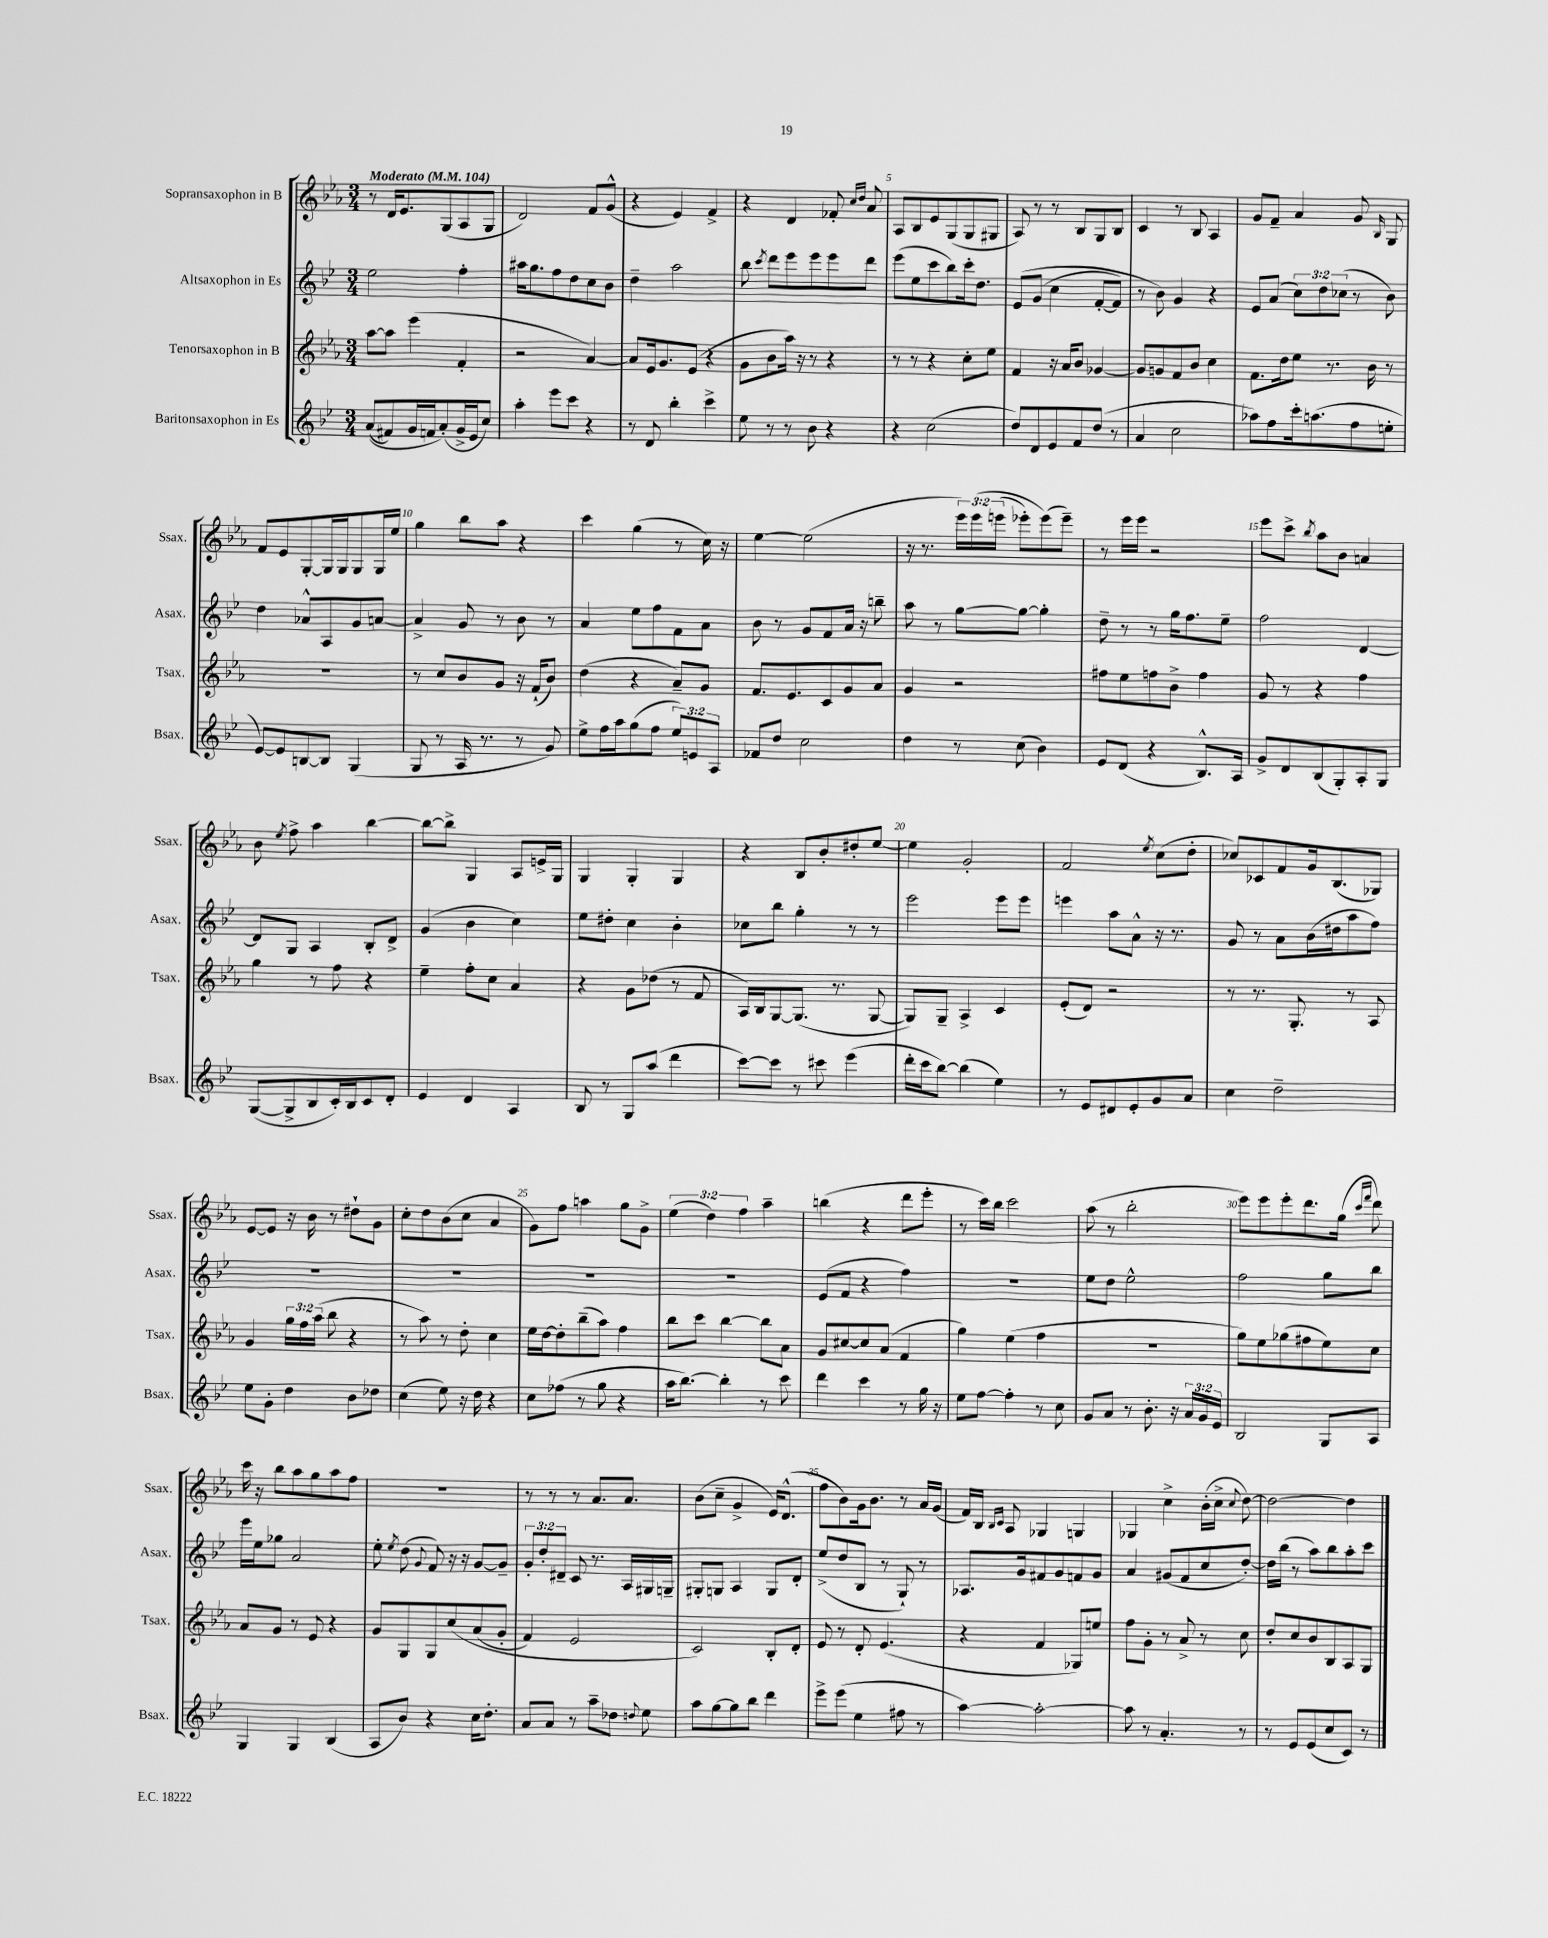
<<
\new StaffGroup <<
\new Staff = "s0" \with { instrumentName = "Sopransaxophon in B" shortInstrumentName = "Ssax." } {
    \clef treble \key ees \major \numericTimeSignature \time 3/4 \override Staff.TupletNumber.text = #tuplet-number::calc-fraction-text \tempo "Moderato" 4 = 104
    \autoBeamOff r8 d'16[ ees'8. g8( aes8 g8] |
    d'2) f'8[ g'8]-^( |
    r4 ees'4) f'4-> |
    r4 d'4 fes'8-. \grace { c''16[ d''16] } aes'8 |
    aes8[ bes8 ees'8 g8( g8 gis8] |
    aes8) r8 r8 bes8[ g8 bes8] |
    c'4 r8 bes8 aes4 |
    g'8[ f'8]-- aes'4 g'8 \grace { bes16 } g8 |
    f'8[ ees'8 g8~-. g16 g16 g8 g16 ees''16] |
    g''4 bes''8[ aes''8] r4 |
    c'''4 g''4( r8 c''16) r16 |
    ees''4~ ees''2( |
    r16 r8. \tuplet 3/2 { ees'''16[) ees'''16\( e'''16]( } ees'''8[-.) ees'''8(\) ees'''8]--) |
    r8 ees'''16[ ees'''16] r2 |
    ees'''8[ c'''8]-> \acciaccatura { bes''8 } aes''8[ bes'8] a'4 |
    bes'8 \acciaccatura { ees''8 } f''8-> aes''4 bes''4~ |
    bes''8[~ bes''8]-> g4 aes8[ e'16-> g16] |
    g4 g4-. g4 |
    r4 bes8[ bes'8-. dis''8-. ees''8]~ |
    ees''4 g'2-. |
    f'2 \acciaccatura { ees''8 } c''8[( d''8]-. |
    ces''8[) ces'8 f'8 g'16 bes8.( ges8]) |
    ees'8[~ ees'8] r16 bes'16 r8 dis''8[-! g'8] |
    c''8[-. d''8 bes'8( c''8] aes'4 |
    g'8[) f''8] a''4 g''8[ g'8]-> |
    \tuplet 3/2 { ees''4( d''4) f''4 } aes''4-- |
    b''4( r4 d'''8[ ees'''8]-. |
    r8 c'''16[) bes''16] c'''2 |
    aes''8( r8 bes''2-. |
    ees'''8[) ees'''8 ees'''8-. d'''8. g''16]( \grace { c'''16[ f'''16] } d'''8) |
    c'''16 r16 bes''8[ aes''8 g''8 aes''8 f''8] |
    R2. |
    r8 r8 r8 aes'8.[ aes'8.] |
    bes'8[( c''8]-- g'4-> ees'16[) d'8.]-^( |
    f''8[ bes'8) g'16 bes'8.] r8 aes'16[ g'16]( |
    f'16[) bes16] \grace { bes16[ c'16] } aes8 ges4 g4 |
    ges4 c''4-> bes'16[-.( c''16]-> \appoggiatura { c''8 } d''8~) |
    d''2~ d''4 \bar "|." |
}
\new Staff = "s1" \with { instrumentName = "Altsaxophon in Es" shortInstrumentName = "Asax." } {
    \clef treble \key bes \major \numericTimeSignature \time 3/4 \override Staff.TupletNumber.text = #tuplet-number::calc-fraction-text
    \autoBeamOff ees''2 f''4-. |
    ais''16[ g''8. f''8 d''8 c''8 bes'8] |
    d''4-- a''2 |
    bes''8 \acciaccatura { c'''8 } d'''8[ ees'''8 ees'''8 ees'''8 d'''8] |
    ees'''8[( ees''8 c'''8 bes''8) c'''16-. d''8.] |
    ees'8[\( g'8]( c''4 f'8[~-. f'8]) |
    r8 bes'8\) g'4 r4 |
    ees'8[ a'8]( \tuplet 3/2 { c''8[) d''8 ces''8]( } r8 bes'8) |
    d''4 aes'8[-^ a8 g'8 a'8]~ |
    a'4-> g'8 r8 bes'8 r8 |
    a'4 ees''8[ f''8 f'8 a'8] |
    bes'8 r8 g'8[ f'8 a'16] r16 b''8-- |
    a''8 r8 g''8[~ g''8]~ g''4-. |
    d''8-- r8 r8 g''16[ f''8. ees''8]-- |
    f''2 d'4~ |
    d'8[ g8] a4 bes8[-. d'8]-> |
    g'4( bes'4 c''4) |
    ees''8[ dis''8]-. c''4 bes'4-. |
    ces''8[ bes''8] g''4-. r8 r8 |
    ees'''2 ees'''8[ ees'''8] |
    e'''4 a''8[ a'8]-^ r16 r8. |
    g'8 r8 a'8[ bes'16( dis''16 a''8 f''8]) |
    R2. |
    R2. |
    R2. |
    R2. |
    ees'8[( f'8] r4 f''4) |
    R2. |
    ees''8[ d''8] ees''2-^ |
    f''2 g''8[ bes''8] |
    ees'''16[ ees''16 ges''8] a'2 |
    ees''8-. \acciaccatura { ees''8 } d''8( \appoggiatura { g'8 } f'8) r16 r16 g'8[~ g'8]-- |
    \tuplet 3/2 { g'8[-. d''8-. dis'8]-- } c'8 r8. a16[ gis16 g16]-- |
    gis8[-. g8] a4 g8[ d'8]-. |
    ees''8[->( d''8 bes8] r8 g8-!) r8 |
    aes8.[ g'16 fis'8 g'8 f'8 g'8] |
    a'4 gis'8[( f'8 c''8 d''8]~-.) |
    d''16[ bes''16]( r8 a''8[) bes''8 a''8-. c'''8] \bar "|." |
}
\new Staff = "s2" \with { instrumentName = "Tenorsaxophon in B" shortInstrumentName = "Tsax." } {
    \clef treble \key ees \major \numericTimeSignature \time 3/4 \override Staff.TupletNumber.text = #tuplet-number::calc-fraction-text
    \autoBeamOff aes''8[~ aes''8] ees'''4( f'4-. |
    r2 aes'4~) |
    aes'8[ ees'16 g'8. ees'8]( r4 |
    g'8[ bes'8 aes''16]) r16 r8 r4 |
    r8 r8 r4 c''8[-. ees''8] |
    f'4 r16 aes'16[ bes'8] ges'4~ |
    ges'8[ g'8 f'8 bes'8] c''4 |
    f'8.[ d''16 ees''8] r8. bes'16 r8 |
    R2. |
    r8 c''8[ bes'8 g'8] r16 f'16[-!( bes'8]) |
    d''4( r4 aes'8[--) g'8] |
    f'8.[ ees'8. c'8 g'8 aes'8] |
    g'4 r2 |
    fis''8[ ees''8 f''8 bes'8]-> f''4 |
    g'8 r8 r4 f''4 |
    g''4 r8 f''8 r4 |
    ees''4-- f''8[-. c''8] aes'4 |
    r4 g'8[ des''8]( r8 f'8 |
    aes16[) bes16 g8~ g8.]( r8. g8~ |
    g8[) g8]-- aes4-> c'4 |
    ees'8[-.( d'8]) r2 |
    r8 r8. g8.-. r8 aes8 |
    g'4 \tuplet 3/2 { g''16[ f''16 aes''16]( } bes''8 r4 |
    r8 aes''8) r8 d''8-. c''4 |
    ees''16[ d''16~ d''8-. bes''8--( aes''8]) f''4 |
    bes''8[ c'''8] bes''4~ bes''8[ aes'8] |
    g'8[ cis''8~ cis''8 aes'8]( f'4 |
    g''4) ees''4( f''4 |
    R2. |
    g''8[) ees''8 ges''8( fis''8 ees''8) c''8] |
    aes'8[ g'8] r8 ees'8 r4 |
    g'8[ g8 g8 c''8\( aes'8( g'8]-. |
    f'4) ees'2 |
    c'2\) bes8[-. d'8]-. |
    ees'8 r8 d'8-. ees'4.( |
    r4 f'4 ges8[) e''8] |
    f''8[ g'8]-. r8 aes'8-> r8 c''8 |
    d''8[-. c''8 bes'8 bes8 aes8 g8] \bar "|." |
}
\new Staff = "s3" \with { instrumentName = "Baritonsaxophon in Es" shortInstrumentName = "Bsax." } {
    \clef treble \key bes \major \numericTimeSignature \time 3/4 \override Staff.TupletNumber.text = #tuplet-number::calc-fraction-text
    \autoBeamOff a'8[(\( fis'8) g'16 f'16 a'8-.(\) g'16-> ees'16 c''8]) |
    a''4-. ees'''8[ c'''8] r4 |
    r8 d'8 bes''4-. c'''4-> |
    ees''8 r8 r8 bes'8 r4 |
    r4 c''2( |
    d''8[) d'8 ees'8 f'8 d''8]( r8 |
    a'4 c''2 |
    aes''8[) f''8 c'''16-. a''8.( f''8 e''8]-. |
    ees'8[~) ees'8 b8~ b8] g4( |
    g8 r8 a16 r8. r8 g'8) |
    ees''8[-> f''16 a''16 g''8( f''8] \tuplet 3/2 { ees''8[) e'8 a8] } |
    fes'8[ d''8] c''2 |
    d''4 r8 c''8( bes'4) |
    ees'8[ d'8]( r4 bes8.[-^) a16] |
    g'8[-> d'8 bes8( g8-.) a8-. g8] |
    g8[~( g8-> bes8 c'16-.) bes16 c'8 d'8]-. |
    ees'4 d'4 a4 |
    bes8 r8 g8[ a''8]( d'''4 |
    c'''8[~) c'''8] r8 cis'''8 ees'''4( |
    d'''16[-. c'''16 bes''8]~) bes''4( ees''4) |
    r8 ees'8[ dis'8 ees'8-. g'8 a'8] |
    c''4 d''2-- |
    ees''8[ g'8]-. d''4 bes'8[ des''8] |
    c''4( ees''8) r16 d''16 r4 |
    c''8[ fes''8]( r8 g''8 r4 |
    a''16[ bes''8.]~) bes''4-. r8 c'''8 |
    d'''4 c'''4 r8 g''16 r16 |
    ees''8[ f''8]~ f''4-. r8 c''8 |
    g'8[ a'8] r8 bes'8.-. r16 \tuplet 3/2 { a'16[ g'16 ees'16] } |
    bes2 g8[ a8] |
    g4 g4 bes4( |
    a8[ bes'8]) r4 c''16[ d''8.]-. |
    a'8[ a'8] r8 a''8[-- des''8] \appoggiatura { d''8 } ees''8 |
    a''8[ g''8~ g''8 bes''8] d'''4 |
    ees'''8[-> ees'''8]( ees''4 fis''8 r8 |
    a''4~) a''2~-. |
    a''8 r8 a'4.-. r8 |
    r8 ees'8[ ees'8( c''8 c'8]) r8 \bar "|." |
}
>>
>>
\layout { \context { \Score \override BarNumber.break-visibility = ##(#f #t #t) barNumberVisibility = #(every-nth-bar-number-visible 5) } }
